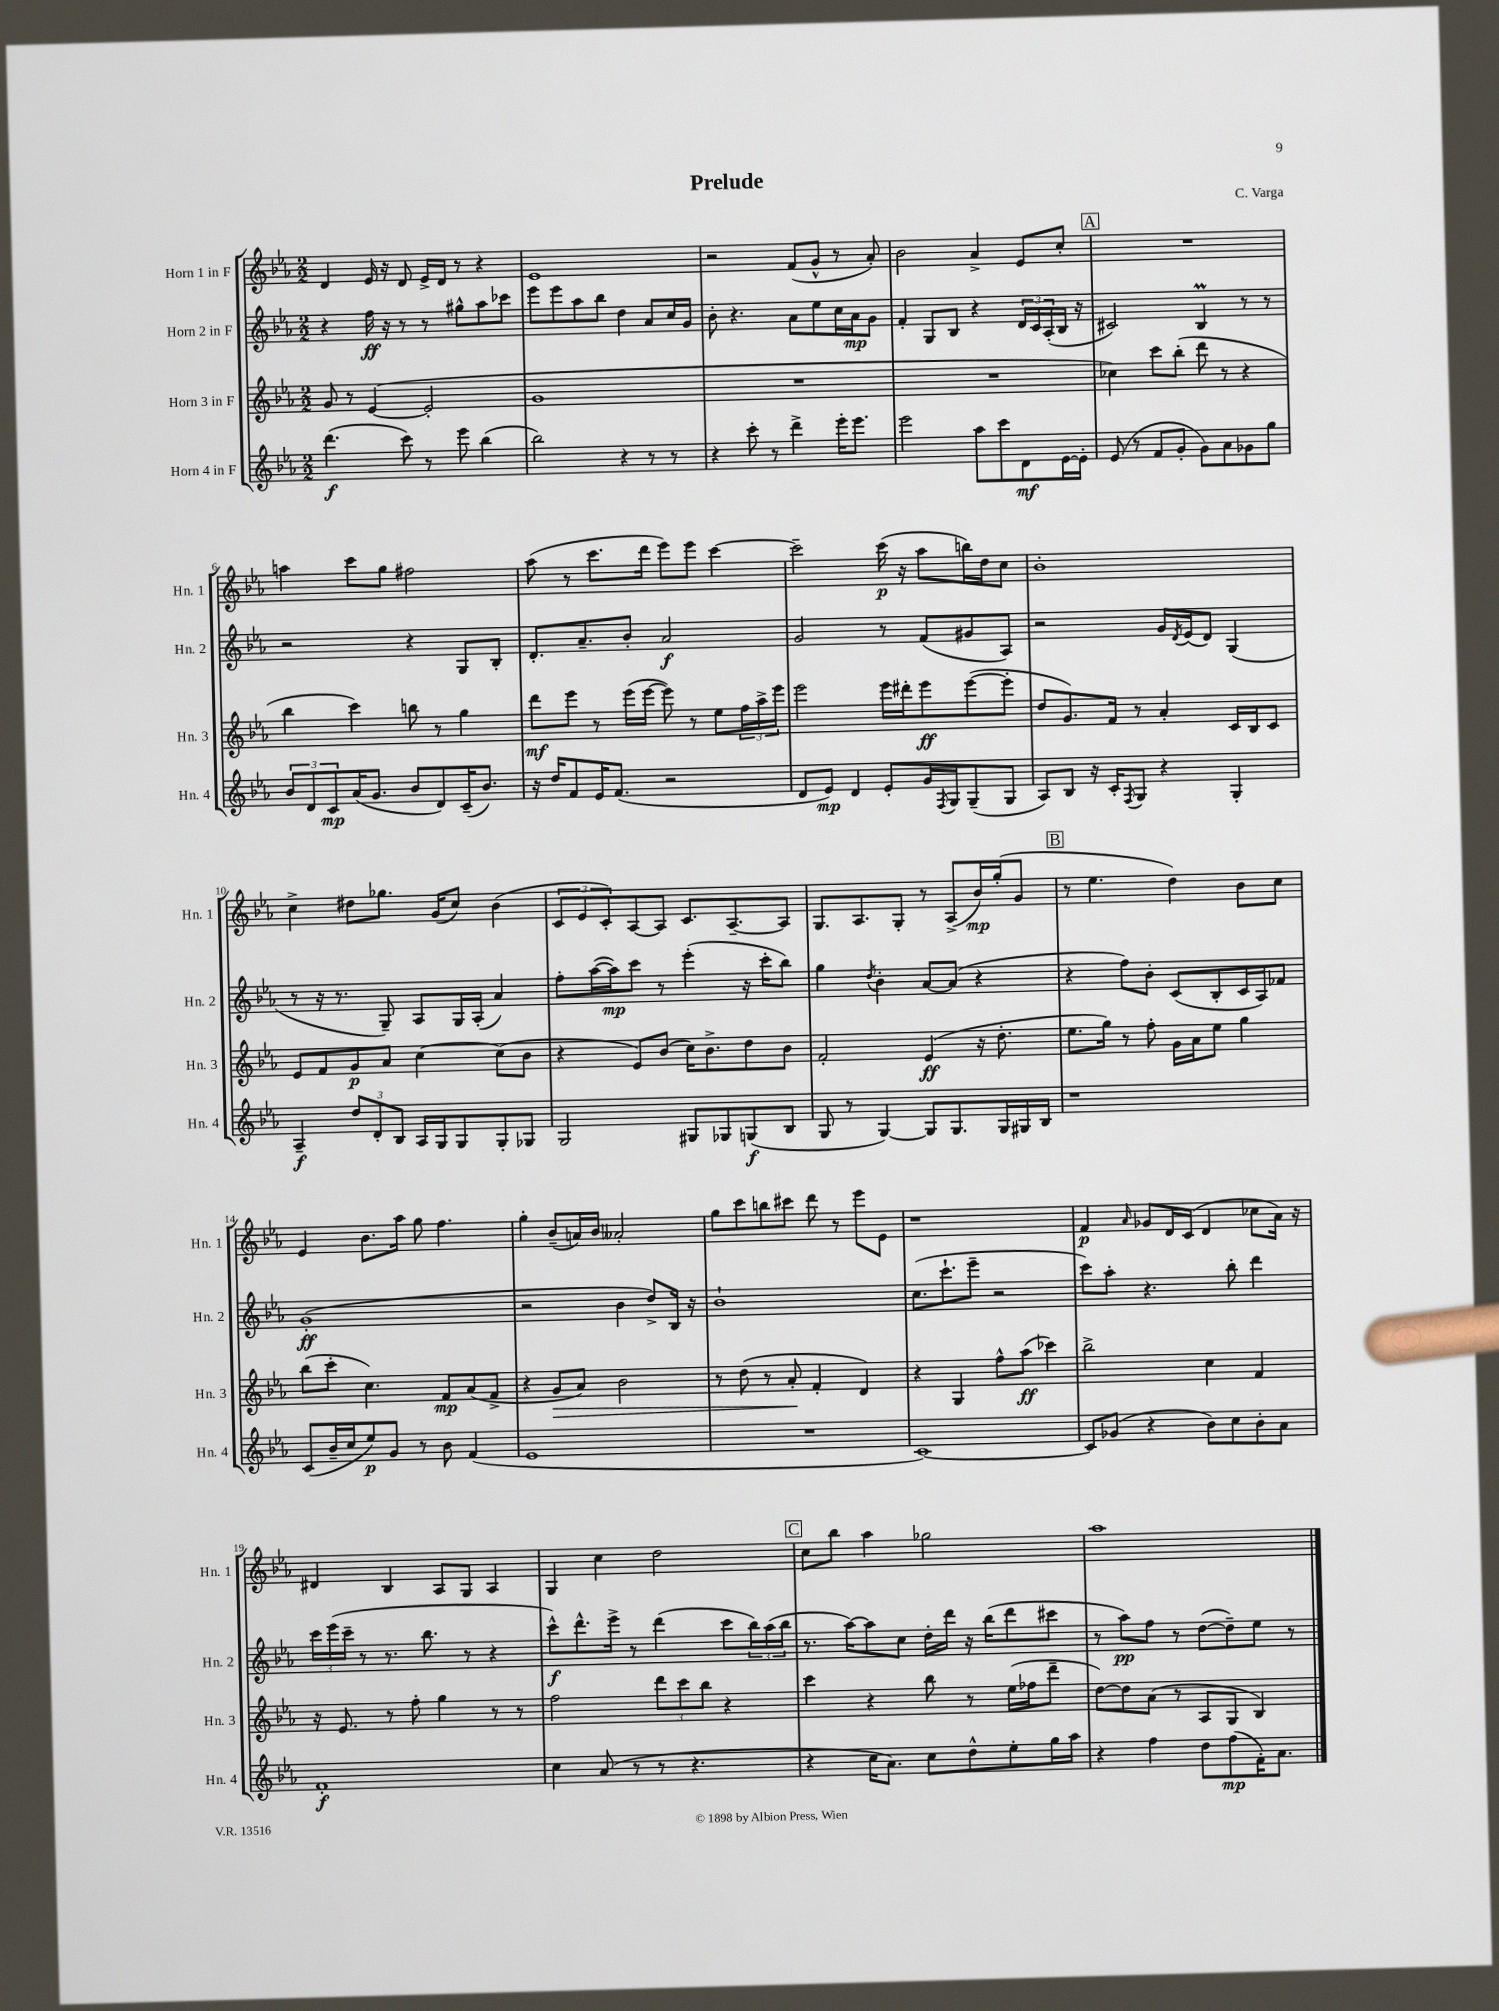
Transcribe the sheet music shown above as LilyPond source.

\header { title = "Prelude" composer = "C. Varga" }
<<
\new StaffGroup <<
\new Staff = "s0" \with { instrumentName = "Horn 1 in F" shortInstrumentName = "Hn. 1" } {
    \clef treble \key ees \major \numericTimeSignature \time 2/2
    d'4 ees'16 r16 d'8 ees'16-> d'16 r8 r4 |
    ees'1 |
    r2 f'8( g'8-^ r8 aes'8-.) |
    bes'2 aes'4-> ees'8 c''8-. |
    \mark \markup { \box "A" } R1 |
    a''4 c'''8 g''8 fis''2 |
    aes''8( r8 c'''8. d'''16 ees'''8) ees'''8 c'''4~ |
    c'''2-- c'''16\p( r16 aes''8 b''16) d''16 c''8 |
    bes'1-. |
    c''4-> dis''8 ges''8. g'16( c''8) bes'4( |
    \tuplet 3/2 { c'8 ees'8 c'8-.) } aes8~ aes8 c'8. aes8.~-- aes8 |
    g8. aes8. g8-. r8 aes8->( bes'16\mp) g''16-.( g'8 |
    \mark \markup { \box "B" } r8 ees''4. d''4) bes'8 c''8 |
    ees'4 bes'8. aes''16 g''8 f''4. |
    g''4-. bes'8--( a'16) bes'16 aeses'2-. |
    g''8 c'''8 b''8 cis'''8 d'''8 r8 ees'''8 ees'8 |
    r1 |
    f'4\p \grace { aes'16 } ges'8 d'16 c'16( d'4 ces''8 aes'16) r16 |
    dis'4 bes4 aes8 g8 aes4 |
    g4 c''4 d''2 |
    \mark \markup { \box "C" } c''8 bes''8 aes''4 ges''2 |
    aes''1 \bar "|." |
}
\new Staff = "s1" \with { instrumentName = "Horn 2 in F" shortInstrumentName = "Hn. 2" } {
    \clef treble \key ees \major \numericTimeSignature \time 2/2
    r4 f''16\ff r16 r8 r8 gis''8-^ aes''8 ces'''8 |
    ees'''8 ees'''8 aes''8 bes''8 d''4 aes'8 c''16 g'16 |
    bes'8-. r4. aes'8 ees''8 c''16 aes'16\mp g'8 |
    f'4-. g8 bes8 r4 \tuplet 3/2 { d'16 c'16 aes16-.( } bes16 r16 |
    \mark \markup { \box "A" } cis'2) bes4\prall r8 r8 |
    r2 r4 g8 bes8-. |
    d'8.-. aes'8.-- bes'8-. aes'2\f |
    g'2 r8 f'8( gis'8 aes8) |
    r2 g'16 \acciaccatura { d'8 } ees'16( d'8) g4( |
    r8 r16 r8. g8--) aes8 g16 aes16-.( aes'4) |
    f''8-. aes''16~( aes''16\mp) c'''8 r8 ees'''4-.( r16 c'''16-. bes''8) |
    g''4 \acciaccatura { d''8 } bes'4-. aes'8~ aes'8( r4 |
    \mark \markup { \box "B" } r4 f''8) bes'8-. c'8( bes8-. c'16 aes16) fes'8 |
    g'1-.\ff( |
    r2 bes'4 d''8->) bes16 r16 |
    bes'1-! |
    c''8.( c'''8.-! ees'''8-- r2 |
    c'''8) aes''8-. r4. bes''8-. d'''4 |
    \tuplet 3/2 { c'''16 ees'''16( c'''16-- } r8 r8. bes''8. r8 r4 |
    c'''8-^\f) d'''8.-^ ees'''16-> r8 d'''4( c'''8 \tuplet 3/2 { bes''16) aes''16( bes''16 } |
    \mark \markup { \box "C" } r8. aes''16~) aes''8 c''8 d''16-. d'''16 r16 bes''16( d'''8 cis'''8 |
    r8 aes''8\pp) f''8 r8 d''8~( d''8--) ees''8 r8 \bar "|." |
}
\new Staff = "s2" \with { instrumentName = "Horn 3 in F" shortInstrumentName = "Hn. 3" } {
    \clef treble \key ees \major \numericTimeSignature \time 2/2
    g'8 r8 ees'4~( ees'2-. |
    g'1 |
    R1 |
    R1 |
    \mark \markup { \box "A" } ces''4) c'''8 bes''8-.( d'''8 r8 r4 |
    bes''4 c'''4) b''8 r8 g''4 |
    d'''8\mf ees'''8 r8 ees'''16( ees'''16~ ees'''8) r8 ees''8 \tuplet 3/2 { f''16 aes''16-> ees'''16 } |
    ees'''2 ees'''16 dis'''16-. ees'''8\ff ees'''8~( ees'''8-. |
    d''8 g'8.) f'16 r8 aes'4-. c'16 bes16 c'8 |
    ees'8 f'8 g'8\p aes'8 c''4~ c''8( bes'8 |
    r4 ees'8) bes'8( c''16) bes'8.-> d''8 bes'8 |
    f'2-. ees'4\ff( r16 d''8.-. |
    \mark \markup { \box "B" } ees''8. g''16) r8 f''8-. g'16 aes'16 ees''8 g''4 |
    bes''8( c'''8-. c''4.) f'8\mp aes'8( f'8-> |
    r4 g'8\> aes'8) bes'2 |
    r8 d''8( r8 aes'8-.\! f'4-. d'4) |
    r4 g4 f''8-^ aes''8\ff( ces'''4) |
    bes''2-> c''4 f'4 |
    r16 ees'8. r8 f''8-. g''4 r8 r8 |
    f''2 \tuplet 3/2 { d'''8 c'''8 bes''8 } r4 |
    \mark \markup { \box "C" } c'''4 r4 bes''8 r8 ees''16( fes''16 d'''8-- |
    d''8~) d''8 aes'8( r8 aes8 g8 bes4) \bar "|." |
}
\new Staff = "s3" \with { instrumentName = "Horn 4 in F" shortInstrumentName = "Hn. 4" } {
    \clef treble \key ees \major \numericTimeSignature \time 2/2
    d'''4.\f( c'''8) r8 ees'''8 bes''4( |
    bes''2) r4 r8 r8 |
    r4 c'''8-. r8 d'''4-> ees'''16-. ees'''8. |
    ees'''2 aes''8 c'''8 d'8\mf ees'16~ ees'16-. |
    \mark \markup { \box "A" } ees'8( r8 f'8 g'8-. g'8) aes'8 ges'8 g''8 |
    \tuplet 3/2 { bes'8 d'8 c'8\mp } aes'16( g'8. bes'8 d'8) c'16--( bes'8.) |
    r16 d''16 f'8 ees'16 f'8.( r2 |
    d'8 ees'8\mp) d'4 ees'8-. g'16 \acciaccatura { f8 } g16 g8--( g8 |
    aes8) bes8 r16 c'16-. \acciaccatura { f8 } g8 r4 g4-. |
    aes4--\f \tuplet 3/2 { d''8 d'8-. bes8 } aes16 g16 g8 g8-. ges8 |
    g2 gis8 ges8 g8\f( bes8 |
    g8 r8 g4~) g8 g8. g16 gis16 bes16 |
    \mark \markup { \box "B" } r1 |
    c'8( bes'16-- c''16 ees''8\p) g'8 r8 bes'8 f'4( |
    ees'1 |
    R1 |
    c'1~) |
    c'8 ges'8( r4 bes'8) c''8 bes'8-. aes'8 |
    f'1-.\f |
    c''4 aes'8( r8 r8 r4. |
    \mark \markup { \box "C" } r4 c''16 aes'8.) c''8 d''8-^ ees''8-. g''16 aes''16 |
    r4 f''4 d''8 f''8\mp( f'16-.) aes'8. \bar "|." |
}
>>
>>
